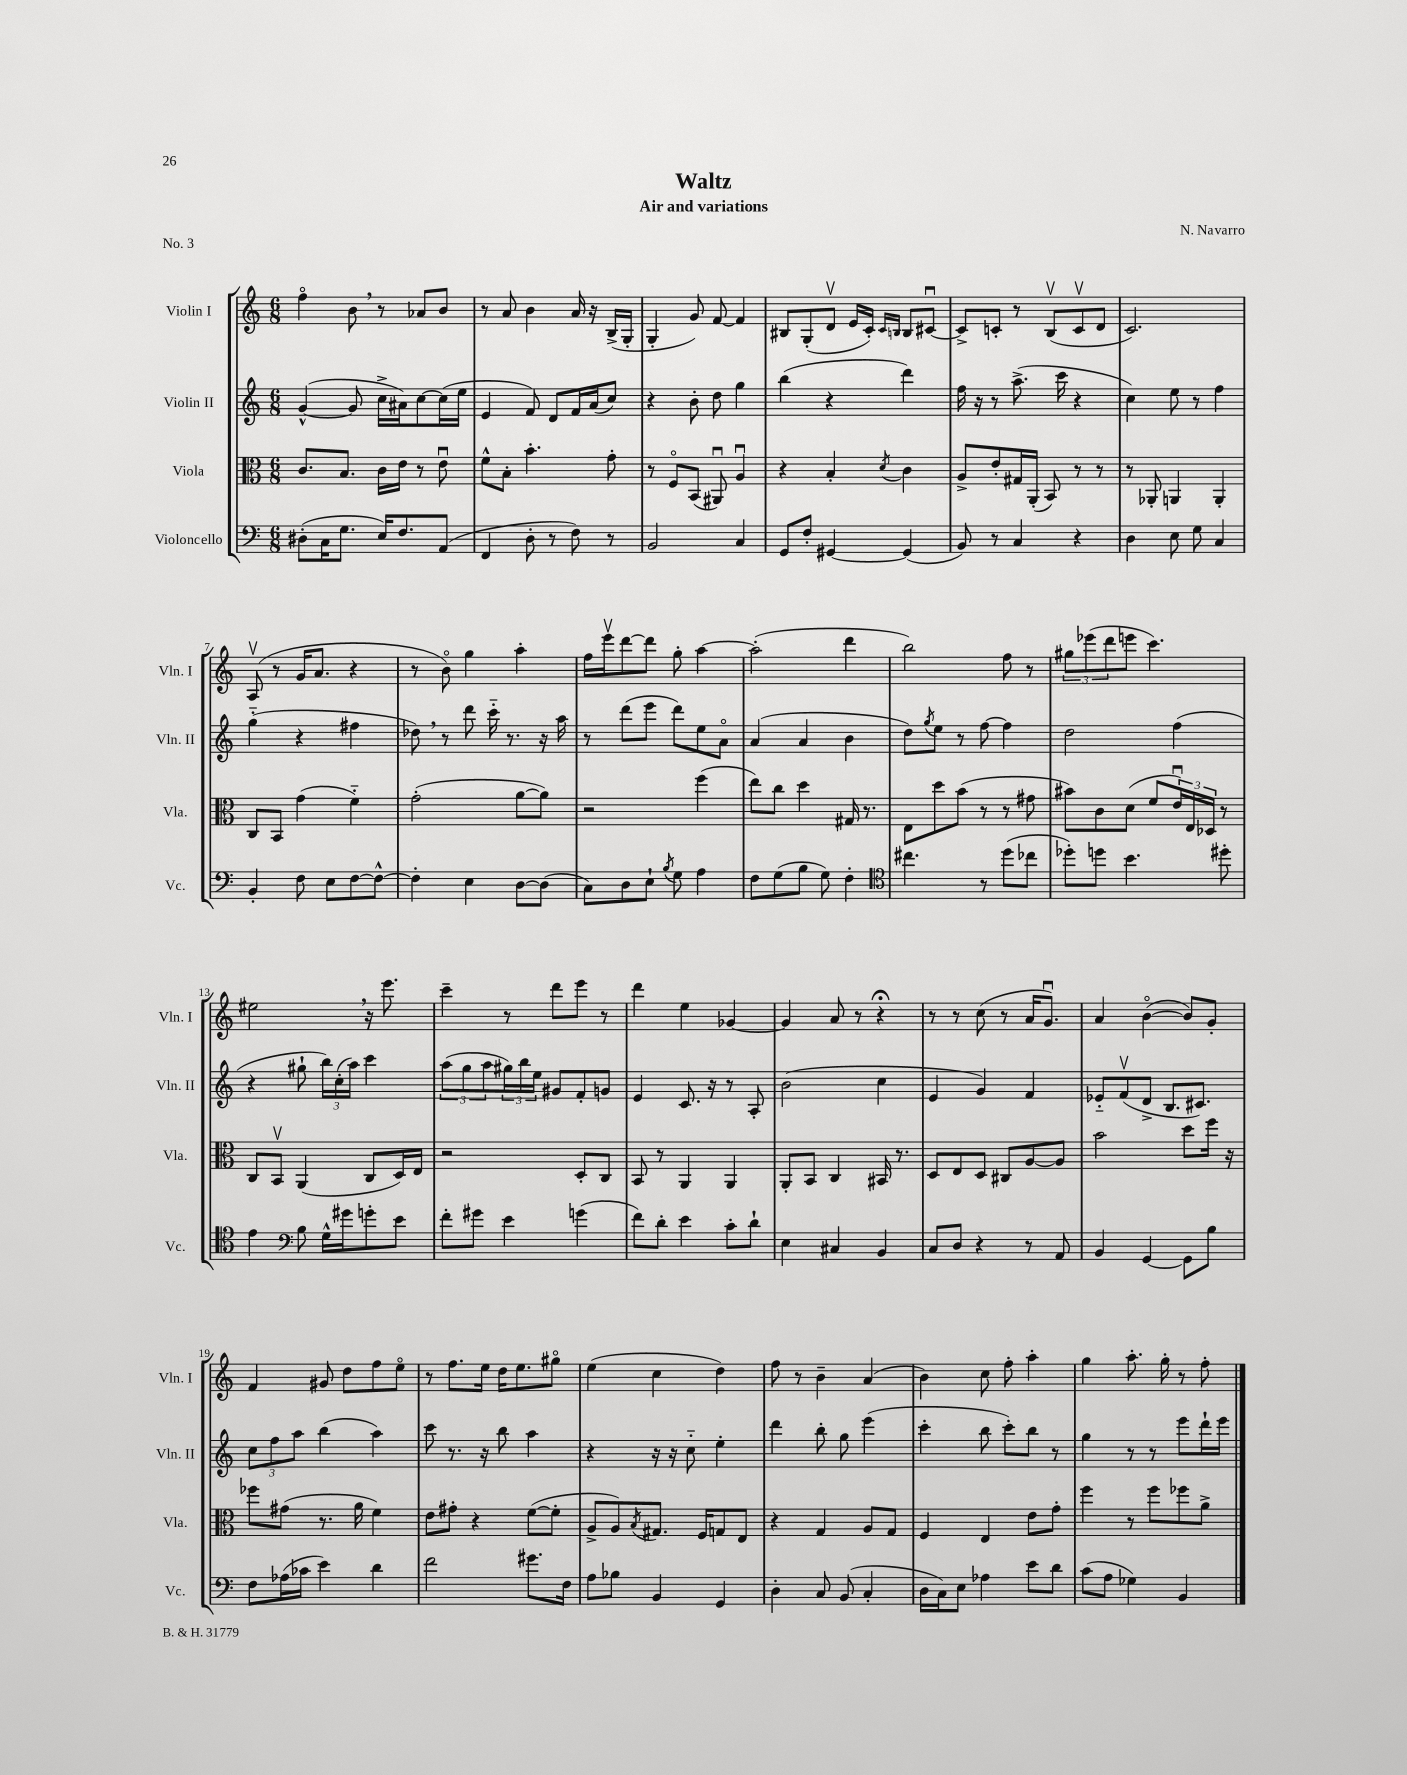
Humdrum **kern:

**kern	**kern	**kern	**kern
*staff4	*staff3	*staff2	*staff1
*clefF4	*clefC3	*clefG2	*clefG2
*k[]	*k[]	*k[]	*k[]
*M6/8	*M6/8	*M6/8	*M6/8
(8D#'	8.c	([4g^^	4ffo
16C	.	.	.
8.G	8.B	.	.
.	.	8g]	8b
16E)	16c	16cc^	8r
8.F	16e	16a#)	.
.	8r	[8cc	8a-
(8AA	8eu	(16cc]	8b
.	.	16ee	.
=	=	=	=
4FF	8f^^	4e	8r
.	8B'	.	8a
8D'	4.b'	8f)	4b
8r	.	8d	.
8F)	.	16f	16a
.	.	(16a	16r
8r	8g'	8cc)	(16B^
.	.	.	16G'
=	=	=	=
2BB	8r	4r	4G'
.	8Fo	.	.
.	(8BB	8b'	8g)
.	8AA#u)	8dd	[8f
4C	4Au	4gg	4f]
=	=	=	=
8GG	4r	(4bb	8B#
8F'	.	.	(8G'
[4GG#	4B'	4r	8dv
.	.	.	16e
.	.	.	16c')
.	.	.	16qqc
.	8qd	.	16qqB
(4GG#]	4c	4ddd)	8B
.	.	.	[8c#u
=	=	=	=
8BB)	8A^	16ff	8c#^]
.	.	16r	.
8r	8e'	8r	8c'
4C	16G#	(8.aa^	8r
.	(16AA'	.	.
.	8BB)	.	(8Bv
.	.	16ccc	.
4r	8r	4r	8cv
.	8r	.	8d
=	=	=	=
4D	8r	4cc)	2.c)
.	8AA-'	.	.
8E	4AA	8ee	.
8G	.	8r	.
4C	4AA'	4ff	.
=	=	=	=
4BB'	8C	(4gg'~	(8Av
.	8BB	.	8r
8F	(4g	4r	16g
.	.	.	8.a
8E	.	.	.
[8F	4f'~)	4ff#	4r
8F^^_	.	.	.
=	=	=	=
4F']	(2g'	8dd-)	8r
.	.	8r	8bo)
4E	.	8ddd	4gg
.	.	16ccc'~	.
.	.	8.r	.
[8D	[8a	.	4aa'
(8D]	8a])	16r	.
.	.	16aa	.
=	=	=	=
8C)	2r	8r	16ff
.	.	.	16eeev
8D	.	(8ddd	[8ddd
8E`	.	8eee	8ddd]
8qB	.	.	.
8G	.	8ddd)	8gg'
4A	(4ff	8ee	[4aa
.	.	8ao	.
=	=	=	=
8F	8ee)	(4a	(2aa']
(8G	8cc	.	.
8B	4dd	4a	.
8G)	.	.	.
4F'	16G#	4b	4ddd
.	8.r	.	.
=	=	=	=
*clefC4	*	*	*
4.cc#	8E	8dd)	2bb)
.	.	8qgg	.
.	8dd	8ee	.
.	(8b	8r	.
8r	8r	[8ff	.
(8dd	8r	4ff]	8ff
8cc-	8g#	.	8r
=	=	=	=
8dd-')	8b#)	2dd	12gg#
.	.	.	(12eee-
8dd	8c	.	.
.	.	.	12ddd
4.b	(8d	.	8eee
.	8f	.	4.ccc)
.	24eu)	(4ff	.
.	24E	.	.
.	24D-	.	.
8dd#'	8r	.	.
=	=	=	=
4e	8C	4r	2ee#
.	8BBv	.	.
*clefF4	*	*	*
8B	(4AA	8gg#`	.
16G^^	.	24bb)	.
.	.	(24cc'	.
16g#	.	.	.
.	.	24aa)	.
8g'	8C	4ccc	16r
.	.	.	8.eee
8e	16D)	.	.
.	16E	.	.
=	=	=	=
8f'	2r	(12aa	4ccc~
.	.	12gg	.
8g#	.	.	.
.	.	12aa	.
4e	.	24gg#)	8r
.	.	24bb	.
.	.	24ee	.
.	.	8g#	8ddd
(4g	8D'	8f'	8eee
.	8C	8g	8r
=	=	=	=
8f)	8BB	4e	4ddd
8d'	8r	.	.
4e	4AA	8.c	4ee
.	.	16r	.
8c'	4AA	8r	[4g-
8d`	.	8A'	.
=	=	=	=
4E	8AA'	(2b	4g-]
.	8BB	.	.
4C#	4C	.	8a
.	.	.	8r
4BB	16BB#	4cc	4r;
.	8.r	.	.
=	=	=	=
8C	8D	4e	8r
8D	8E	.	8r
4r	8D	4g)	(8cc
.	8C#	.	8r
8r	[8A	4f	16a
.	.	.	8.gu)
8AA	8A]	.	.
=	=	=	=
4BB	2b	8e-'~	4a
.	.	(8fv	.
[4GG	.	8d^	([4bo
.	.	8.B	.
8GG]	8dd	.	8b])
.	.	8.c#)	.
8B	16ff	.	8g'
.	16r	.	.
=	=	=	=
8F	8ff-	12cc	4f
.	.	12ff	.
(16A-	(8g#	.	.
.	.	12aa	.
16c-	.	.	.
4e)	8.r	(4bb	8g#
.	.	.	8dd
.	16a	.	.
4d	4f)	4aa)	8ff
.	.	.	8eeo
=	=	=	=
2f	8e	8ccc	8r
.	8g#'	8.r	8.ff
.	4r	.	.
.	.	16r	16ee
.	.	8bb	16dd
.	.	.	8.ee
8.g#	([8f	4aa	.
.	8f']	.	8gg#o
16F	.	.	.
=	=	=	=
8A	8A^	4r	(4ee
8B-	8A)	.	.
.	8qB	.	.
4BB	8.G#	16r	4cc
.	.	16r	.
.	.	8cc'~	.
.	16F	.	.
4GG	8G	4ee'	4dd)
.	8E	.	.
=	=	=	=
4D'	4r	4ddd	8ff
.	.	.	8r
8C	4G	8bb'	4b~
(8BB	.	8gg	.
4C'	8A	(4eee	(4a
.	8G	.	.
=	=	=	=
16D	4F	4ccc'	4b)
16C)	.	.	.
8E	.	.	.
4A-	4E	8bb	8cc
.	.	8ccc')	8ff'
8e	8e	8bb	4aa'
8d	8g'	8r	.
=	=	=	=
(8c	4ff	4gg	4gg
8A	.	.	.
4G-)	8r	8r	8.aa'
.	8ff	8r	.
.	.	.	16gg'
4BB	8ff-	8eee	8r
.	8a^	16ddd`	8ff'
.	.	16eee	.
==	==	==	==
*-	*-	*-	*-
